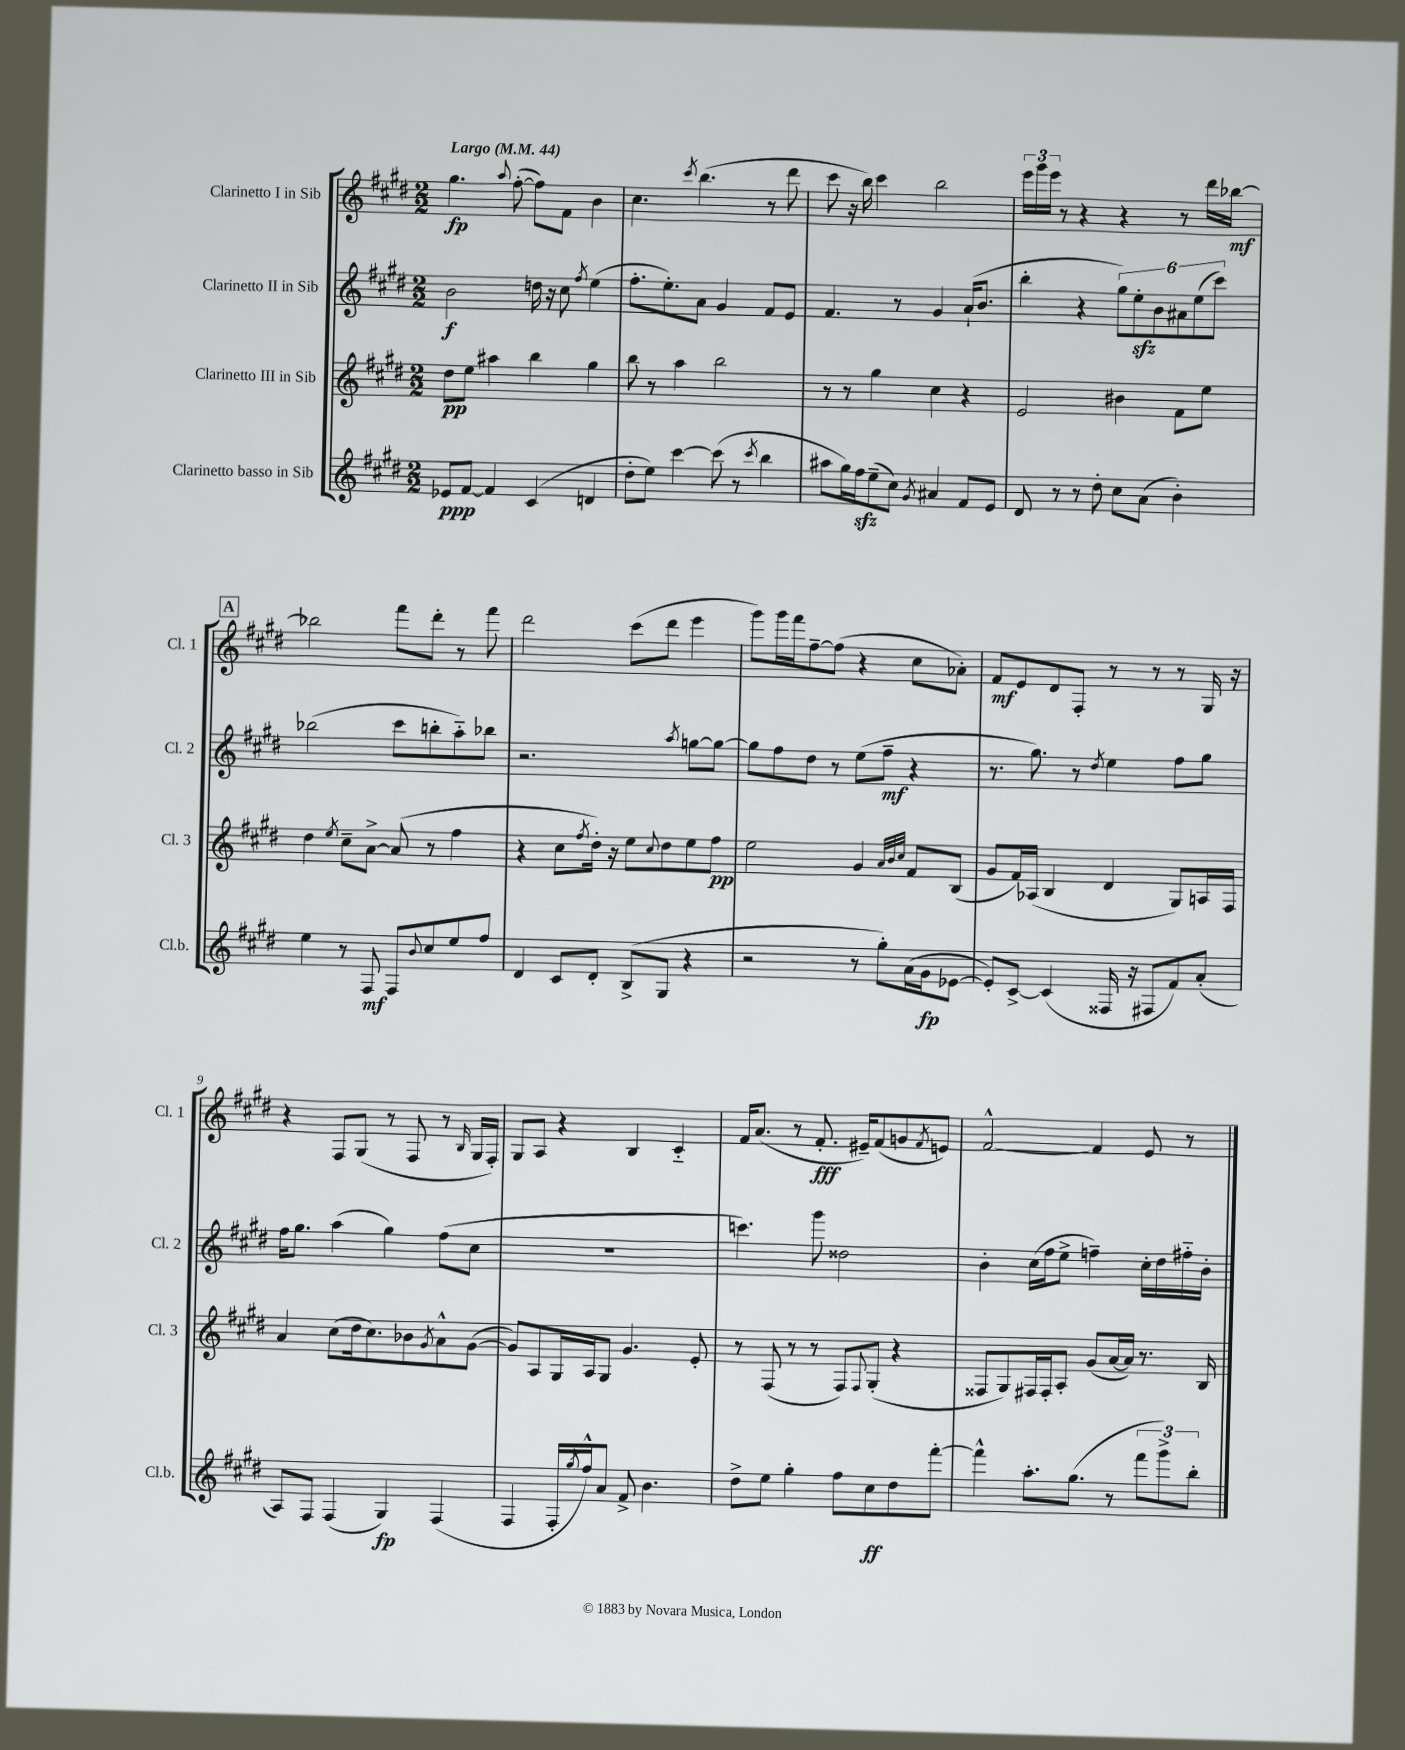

**kern	**kern	**kern	**kern
*staff4	*staff3	*staff2	*staff1
*clefG2	*clefG2	*clefG2	*clefG2
*k[f#c#g#d#]	*k[f#c#g#d#]	*k[f#c#g#d#]	*k[f#c#g#d#]
*M2/2	*M2/2	*M2/2	*M2/2
*MM44	*MM44	*MM44	*MM44
8e-	8dd#	2b	4.gg#
[8f#	8ee	.	.
4f#]	4aa#	.	.
.	.	.	8qqaa
.	.	.	([8ff#'
(4c#	4bb	16dd	8ff#])
.	.	16r	.
.	.	8cc#	8f#
.	.	8qff#	.
4d	4gg#	(4ee	4b
=	=	=	=
8dd#'	8bb	8.ff#'	4.cc#
8ee)	8r	.	.
.	.	8.ee')	.
[4ccc#	4aa	.	.
.	.	.	8qccc#
.	.	8a	(4.bb
(8ccc#]	2bb	4g#	.
8r	.	.	.
8qccc#	.	.	.
4bb	.	8f#	8r
.	.	8e	8ddd#
=	=	=	=
8aa#	8r	4.f#	8ccc#
16gg#)	8r	.	16r
16ff#	.	.	16bb)
(8ee~	4gg#	.	4ccc#
8cc#)	.	8r	.
8qg#	.	.	.
4a#	4cc#	4g#	2bb
8f#	4r	(16a`	.
.	.	8.b	.
8e	.	.	.
=	=	=	=
8d#	2e	4bb'	24eee
.	.	.	24ggg#
.	.	.	24eee
8r	.	.	8r
8r	.	4r	4r
8dd#'	.	.	.
8cc#	4b#	12gg#)	4r
.	.	12ee'	.
(8a	.	.	.
.	.	12b	.
4b')	8f#	12a#	8r
.	.	(12ee	.
.	8ee	.	16ddd#
.	.	12ccc#)	.
.	.	.	[16bb-
=	=	=	=
4ee	4dd#	(2bb-	2bb-]
.	8qee	.	.
8r	8cc#~	.	.
8F#	[8a^	.	.
8F#	(8a]	8ccc#	8fff#
8qqb	.	.	.
8cc#	8r	8bb'	8ddd#'
8ee	4ff#	8aa'~)	8r
8ff#	.	8bb-	8fff#
=	=	=	=
4d#	4r	2.r	2ddd#
8c#	8cc#	.	.
.	8qff#	.	.
8d#'	16dd#')	.	.
.	16r	.	.
(8B^	8ee	.	(8ccc#
.	8qqcc#	.	.
8G#	8dd#	.	8ddd#
.	.	8qaa	.
4r	8ee	[8gg	4eee
.	8ff#	8gg_	.
=	=	=	=
2r	2ee	8gg]	8ggg#)
.	.	8ff#	16ggg#
.	.	.	16fff#
.	.	8dd#	[8ff#~
.	.	8r	(8ff#]
8r	4g#	(8ee	4r
8gg#')	.	8ff#~	.
.	32qqa	.	.
.	32qqb	.	.
.	32qqcc#	.	.
(16a	8f#	4r	8cc#
16g#	.	.	.
[8e-	(8B	.	8a-')
=	=	=	=
8e-'])	8g#	8.r	8f#
[8c#^	16f#)	.	8e
.	(16A-	8.gg#)	.
(4c#]	4B	.	8d#
.	.	8r	8F#'
.	.	8qdd#	.
16F##	4d#	4ee	8r
16r	.	.	.
8F#	.	.	8r
8f#)	8G#)	8ff#	8r
(8a'	16A	8gg#	16G#
.	16F#	.	16r
=	=	=	=
8A)	4a	16ff#	4r
.	.	8.gg#	.
8F#	.	.	.
(4F#	(8cc#	(4aa	8F#
.	16dd#	.	(8G#
.	8.cc#)	.	.
4G#)	.	4gg#)	8r
.	8b-	.	8F#
.	8qg#	.	.
(4F#	8a^^	(8ff#	8r
.	.	.	16qqB
.	([8g#	8cc#	16G#
.	.	.	16F#')
=	=	=	=
4F#	8g#])	1r	8G#
.	8A	.	8A
16F#'	16G#	.	4r
8qgg#	.	.	.
16ff#^^)	16A	.	.
8a	8G#	.	.
8f#^	4.g#	.	4B
4.b	.	.	.
.	.	.	4c#'~
.	8e'	.	.
=	=	=	=
8dd#^	8r	4.ccc)	16f#
.	.	.	(8.a
8ee	(8F#	.	.
4gg#'	8r	.	8r
.	8r	8ggg#	8.f#'
8ff#	8F#)	2dd##	.
.	.	.	16e#~)
.	8qqF#	.	.
8cc#	(8G#'	.	(8f#
8dd#	4r	.	8g
.	.	.	8qf#
[8fff#'	.	.	8e)
=	=	=	=
4fff#^^]	8F##	4b'	[2f#^^
.	8G#)	.	.
8.aa'	16F#	(16cc#	.
.	16F#'	16ff#	.
.	8A'	8ee^	.
(8.gg#	.	.	.
.	(8g#	4ff~)	4f#]
8r	[16a	.	.
.	16a])	.	.
12fff#	8.r	16cc#'	8e
.	.	16dd#	.
12ggg#^)	.	.	.
.	.	16ff#'~	8r
12bb'	.	.	.
.	16B	16b'	.
==	==	==	==
*-	*-	*-	*-
